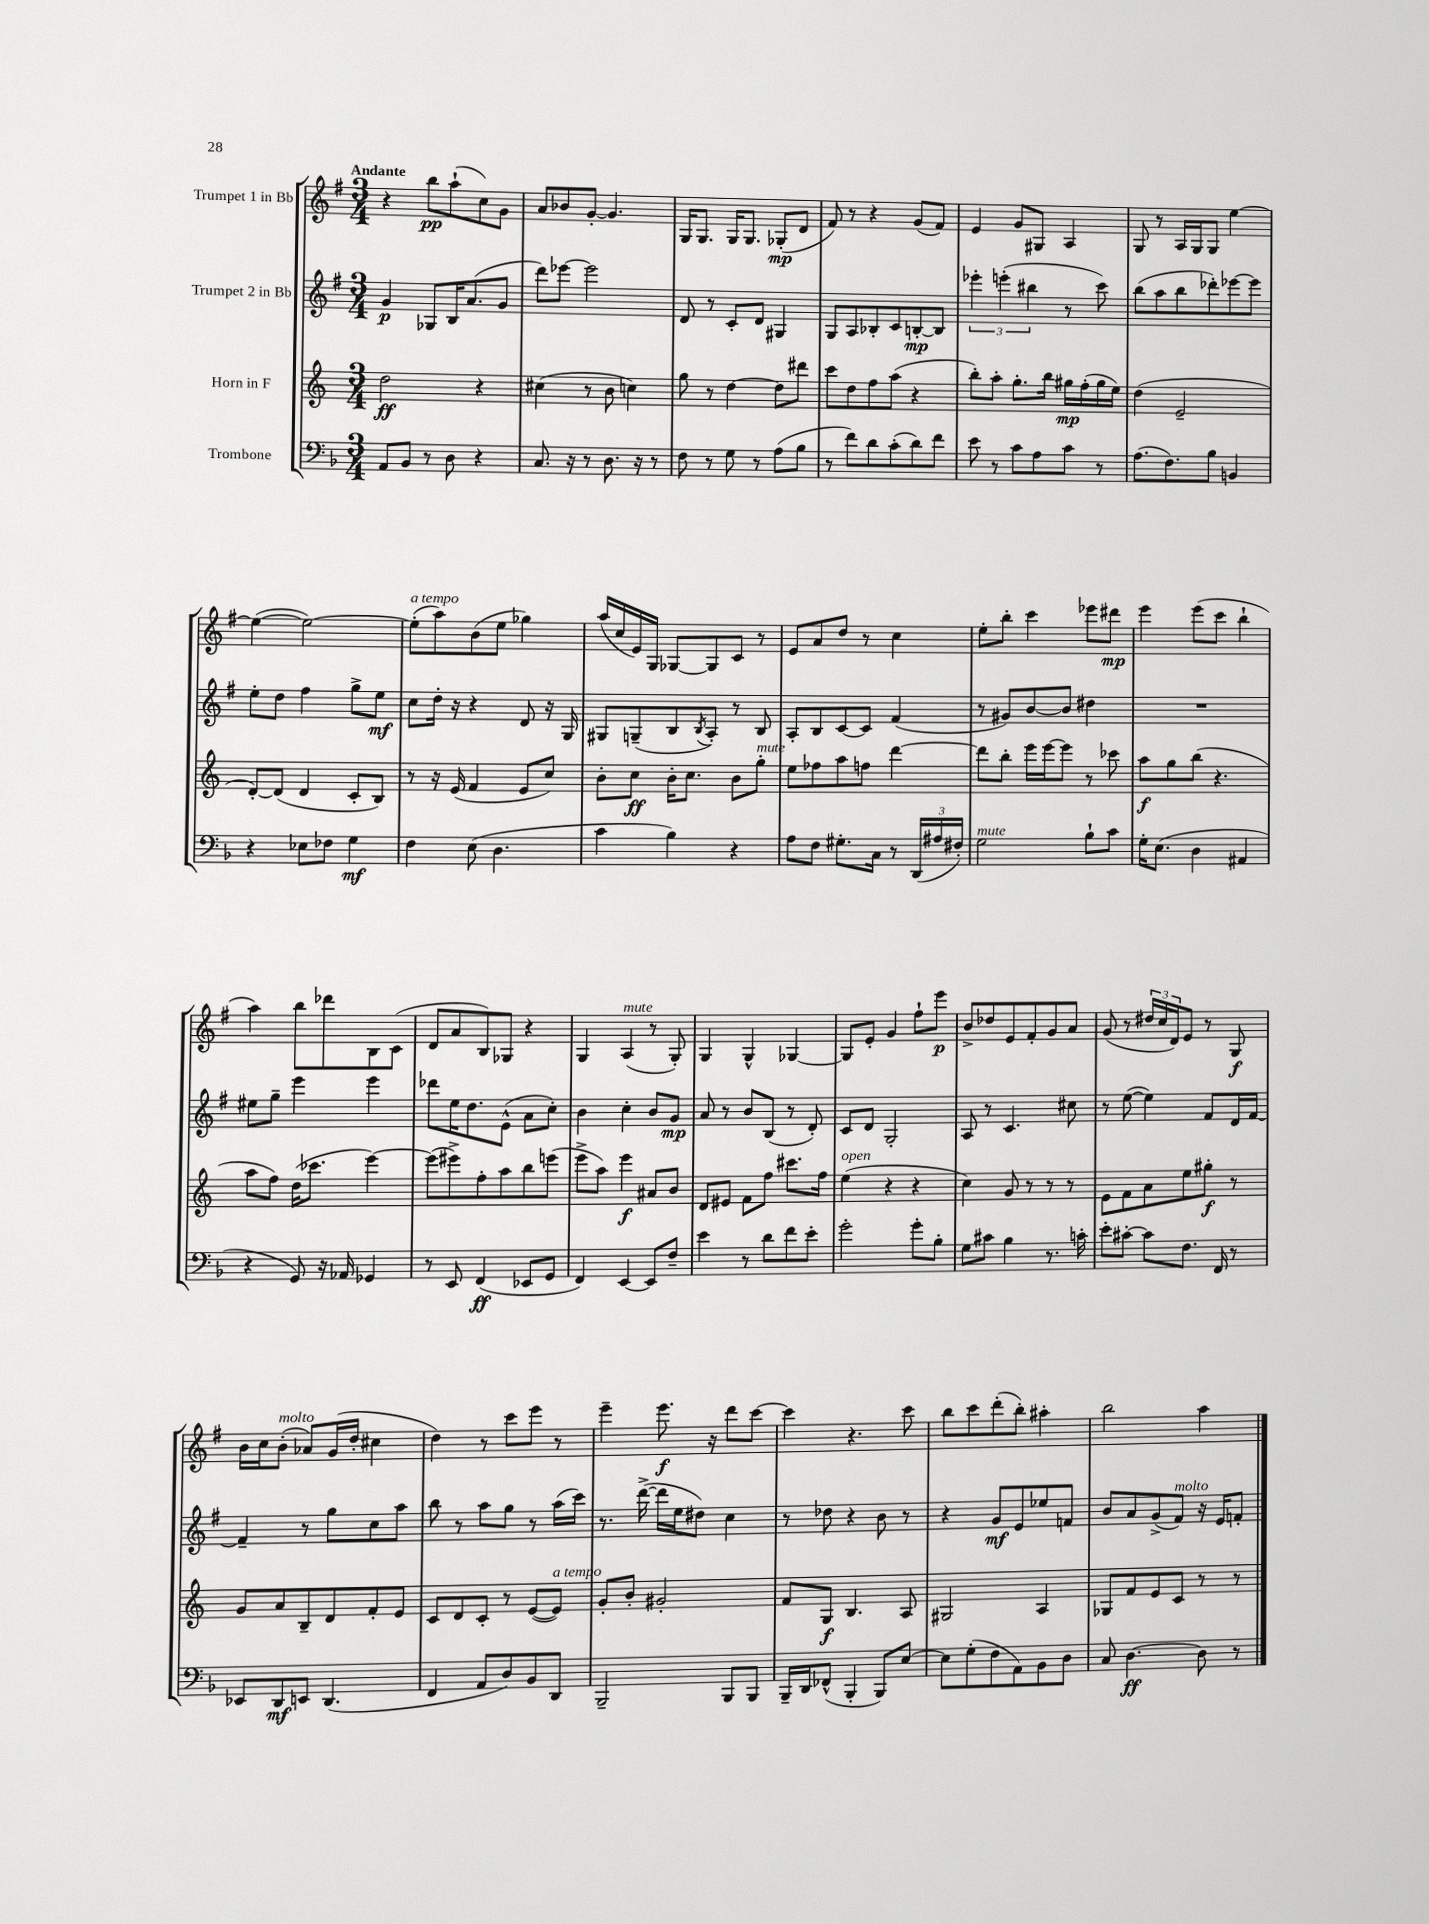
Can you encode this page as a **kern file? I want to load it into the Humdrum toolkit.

**kern	**dynam	**kern	**dynam	**kern	**dynam	**kern	**dynam
*part4	*part4	*part3	*part3	*part2	*part2	*part1	*part1
*staff4	*staff4	*staff3	*staff3	*staff2	*staff2	*staff1	*staff1
*I"Trombone	*	*I"Horn in F	*	*I"Trumpet 2 in Bb	*	*I"Trumpet 1 in Bb	*
*clefF4	*	*clefG2	*	*clefG2	*	*clefG2	*
*k[b-]	*	*k[]	*	*k[f#]	*	*k[f#]	*
*M3/4	*	*M3/4	*	*M3/4	*	*M3/4	*
=1	=1	=1	=1	=1	=1	=1	=1
!	!	!	!	!	!	!LO:TX:a:B:t=Andante	!
8AA/L	.	2dd\	ff	4g/	p	4r	.
8BB-/J	.	.	.	.	.	.	.
8r	.	.	.	8G-X/L	.	8bb\L	pp
8D\	.	.	.	16B/K	.	(8aa`\	.
.	.	.	.	(8.a/	.	.	.
4r	.	4r	.	.	.	8cc\)	.
.	.	.	.	8g/J	.	8g\J	.
=2	=2	=2	=2	=2	=2	=2	=2
8.C/	.	(4cc#X\	.	8ddd\L)	.	8a/L	.
.	.	.	.	[8eee-X\J	.	8b-X/	.
16r	.	.	.	.	.	.	.
8r	.	8r	.	2eee-\]	.	[8g'/J	.
8.D\	.	8b\	.	.	.	4.g/]	.
.	.	4ccn\)	.	.	.	.	.
16r	.	.	.	.	.	.	.
8r	.	.	.	.	.	.	.
=3	=3	=3	=3	=3	=3	=3	=3
8F\	.	8gg\	.	8d/	.	16G/KL	.
.	.	.	.	.	.	8.G/J	.
8r	.	8r	.	8r	.	.	.
8G\	.	[4dd\	.	8c'/L	.	16G/KL	.
.	.	.	.	.	.	8.G/J	.
8r	.	.	.	8d/J	.	.	.
(8A\L	.	8dd\L]	.	4G#X/	.	(8G-X'/L	mp
8B-\J	.	8ddd#X\J	.	.	.	8d/J	.
=4	=4	=4	=4	=4	=4	=4	=4
8r	.	8ccc\L	.	8G/L	.	8f#/)	.
8f\L)	.	8dd\	.	8A/	.	8r	.
8d\	.	8ff\	.	8B-X'/	.	4r	.
(8c'\	.	(8aa\J	.	8c/	.	.	.
8d\)	.	4r	.	[8Bn'/	mp	(8g/L	.
8f\J	.	.	.	8B/J]	.	8f#/J)	.
=5	=5	=5	=5	=5	=5	=5	=5
8e\	.	8bb'\L)	.	6eee-X'\	.	4e/	.
8r	.	8aa'\J	.	.	.	.	.
.	.	.	.	(6eeen'\	.	.	.
8c\L	.	8.gg'\L	.	.	.	8g/L	.
.	.	.	.	6bb#X\	.	.	.
8A\	.	.	.	.	.	8G#X/J	.
.	.	16bb\Jk	.	.	.	.	.
8c\J	.	16gg#X\LL	mp	8r	.	4A/	.
.	.	(16ff'\	.	.	.	.	.
8r	.	16gg#\	.	8ccc\)	.	.	.
.	.	16ee\JJ)	.	.	.	.	.
=6	=6	=6	=6	=6	=6	=6	=6
(8.A\L	.	(4dd\	.	(8bb\L	.	8G/	.
.	.	.	.	8aa\	.	8r	.
8.F\)	.	.	.	.	.	.	.
.	.	2e~/	.	8bb\	.	16A/LL	.
.	.	.	.	.	.	16G/J	.
8B-\J	.	.	.	8ddd-X'\)	.	8G/J	.
4BBn/	.	.	.	[8eee-X\	.	[4ee\	.
.	.	.	.	8eee-\J]	.	.	.
!!LO:LB:g=z
=7	=7	=7	=7	=7	=7	=7	=7
4r	.	[8d'/L)	.	8ee'\L	.	(4ee\_	.
.	.	(8d/J]	.	8dd\J	.	.	.
8E-X\L	.	4d/	.	4ff#\	.	2ee\_)	.
8F-X\J	.	.	.	.	.	.	.
4G\	mf	8c'/L	.	8gg^\L	.	.	.
.	.	8B/J)	.	8ee\J	mf	.	.
=8	=8	=8	=8	=8	=8	=8	=8
!	!	!	!	!	!	!LO:TX:a:i:t=a tempo	!
4F\	.	8r	.	8cc\L	.	(8ee'\L]	.
.	.	16r	.	16dd'\Jk	.	8aa\)	.
.	.	(16e/	.	16r	.	.	.
(8E\	.	4f/	.	4r	.	(8b\	.
4.D\	.	.	.	.	.	8ee\J	.
.	.	8e/L	.	8d/	.	4gg-X\)	.
.	.	8cc/J)	.	16r	.	.	.
.	.	.	.	16G/	.	.	.
=9	=9	=9	=9	=9	=9	=9	=9
4c\	.	8b'\L	.	8G#X/L	.	(16aa/LL	.
.	.	.	.	.	.	16cc/	.
.	.	8cc\J	ff	(8Gn~/	.	16e/)	.
.	.	.	.	.	.	16G/JJ	.
4B-\)	.	16b'\KL	.	8B/	.	[8G-X/L	.
.	.	8.cc\J	.	.	.	.	.
.	.	.	.	8qB/	.	.	.
.	.	.	.	8A'/J)	.	8G-/]	.
4r	.	8b\L	.	8r	.	8c/J	.
!	!	!LO:TX:a:i:t=mute	!	!	!	!	!
.	.	8gg'\J	.	8B/	.	8r	.
=10	=10	=10	=10	=10	=10	=10	=10
8A\L	.	8ee\L	.	8A'/L	.	8e/L	.
8F\J	.	8ff-X\	.	8B/	.	8a/	.
8.G#X'\L	.	8aa\	.	[8c/	.	8dd/J	.
.	.	8ffn\J	.	8c/J]	.	8r	.
16C\Jk	.	.	.	.	.	.	.
8r	.	[4ddd\	.	(4f#/	.	4cc\	.
(24DD/LL	.	.	.	.	.	.	.
24A#X/	.	.	.	.	.	.	.
24F#X'/JJ)	.	.	.	.	.	.	.
=11	=11	=11	=11	=11	=11	=11	=11
!LO:TX:a:i:t=mute	!	!	!	!	!	!	!
2G\	.	8ddd\L]	.	8r	.	8ee'\L	.
.	.	8bb'\J	.	8g#X/L)	.	8bb'\J	.
.	.	16eee\LL	.	[8b/	.	4ccc\	.
.	.	[16eee\J	.	.	.	.	.
.	.	8eee\J]	.	8b/J]	.	.	.
8B-`\L	.	8r	.	4dd#X\	.	8eee-X\L	.
8c\J	.	8ccc-X\	.	.	.	8ddd#X\J	mp
=12	=12	=12	=12	=12	=12	=12	=12
16G'\KL	.	8aa\L	f	2.r	.	4eee\	.
(8.E\J	.	.	.	.	.	.	.
.	.	8gg\	.	.	.	.	.
4D\	.	(8bb\J	.	.	.	(8eee\L	.
.	.	4.r	.	.	.	8ccc\J	.
4AA#X/	.	.	.	.	.	4bb`\	.
!!LO:LB:g=z
=13	=13	=13	=13	=13	=13	=13	=13
4r	.	8aa\L	.	8ee#X\L	.	4aa\)	.
.	.	8ff\J)	.	8gg~\J	.	.	.
8GG/)	.	(16dd\KL	.	4eee\	.	8bb\L	.
.	.	8.ccc-X\J	.	.	.	.	.
16r	.	.	.	.	.	8ddd-X\	.
16AA-X/	.	.	.	.	.	.	.
4GG-X/	.	[4eee\)	.	4eee\	.	8B\	.
.	.	.	.	.	.	(8c\J	.
=14	=14	=14	=14	=14	=14	=14	=14
8r	.	(8eee\L]	.	8ddd-X\L	.	8d/L	.
8EE/	.	8eee#X^\)	.	16ee\K	.	8a/	.
.	.	.	.	8.dd\	.	.	.
(4FF/	ff	8ff'\	.	.	.	8B/)	.
.	.	8aa\	.	(8e^^\J	.	8G-X/J	.
8EE-X/L	.	8bb\	.	8a\L	.	4r	.
8GG/J	.	(8eeen\J	.	8cc'\J)	.	.	.
=15	=15	=15	=15	=15	=15	=15	=15
4FF/)	.	8eee^\L	.	4b\	.	4G/	.
.	.	8aa\J)	.	.	.	.	.
!	!	!	!	!	!	!LO:TX:a:i:t=mute	!
[4EE/	.	4eee\	f	4cc'\	.	(4A/	.
8EE/L]	.	8a#X/L	.	8b/L	.	8r	.
8F~/J	.	8b/J	.	8g/J	mp	8G'/)	.
=16	=16	=16	=16	=16	=16	=16	=16
4e\	.	8d/L	.	8a/	.	4G/	.
.	.	8e#X/J	.	8r	.	.	.
8r	.	8f\L	.	8b/L	.	4G^^/	.
8d\L	.	8ff\J	.	(8B/J	.	.	.
8f\	.	8.ccc#X\L	.	8r	.	[4G-X/	.
8e'\J	.	.	.	8d'/)	.	.	.
.	.	16ff\Jk	.	.	.	.	.
=17	=17	=17	=17	=17	=17	=17	=17
!	!	!LO:TX:a:i:t=open	!	!	!	!	!
2g'\	.	(4ee\	.	8c/L	.	8G-/L]	.
.	.	.	.	8d/J	.	8e'/J	.
.	.	4r	.	2G'/	.	4g/	.
8g'\L	.	4r	.	.	.	8ff#`\L	.
8B-'\J	.	.	.	.	.	8eee\J	p
=18	=18	=18	=18	=18	=18	=18	=18
8G\L	.	4cc\)	.	8A/	.	8b^/L	.
8c#X\J	.	.	.	8r	.	8dd-X/	.
4B-\	.	8g/	.	4.c/	.	8e/	.
.	.	8r	.	.	.	8f#'/	.
8.r	.	8r	.	.	.	8g/	.
.	.	8r	.	8cc#X\	.	8a/J	.
16cn'\	.	.	.	.	.	.	.
=19	=19	=19	=19	=19	=19	=19	=19
8e'\L	.	8e\L	.	8r	.	(8g/	.
[8c#X'\J	.	8f\	.	([8ee\	.	8r	.
8c#\L]	.	8a\	.	4ee\])	.	24dd#X/LL	.
.	.	.	.	.	.	24cc/	.
.	.	.	.	.	.	24d/J)	.
8.F\J	.	8ee\	.	.	.	8e/J	.
.	.	8gg#X'\J	f	8f#/L	.	8r	.
16FF/	.	.	.	.	.	.	.
8r	.	8r	.	16d/L	.	8G/	f
.	.	.	.	[16f#/JJ	.	.	.
!!LO:LB:g=z
=20	=20	=20	=20	=20	=20	=20	=20
8EE-X/L	.	8g/L	.	4f#~/]	.	16b\LL	.
.	.	.	.	.	.	16cc\J	.
!	!	!	!	!	!	!LO:TX:a:i:t=molto	!
8DD/	mf	8a/	.	.	.	(8b'\J	.
8EEn/J	.	8B~/	.	8r	.	8a-X/L)	.
(4.DD/	.	8d/	.	8gg\L	.	(16g/L	.
.	.	.	.	.	.	16dd'/JJ	.
.	.	8f'/	.	8cc\	.	4cc#X\	.
.	.	8e/J	.	8aa\J	.	.	.
=21	=21	=21	=21	=21	=21	=21	=21
4FF/	.	8c/L	.	8bb\	.	4dd\)	.
.	.	8d/	.	8r	.	.	.
8AA/L	.	8c'/J	.	8aa\L	.	8r	.
8D/)	.	8r	.	8gg\J	.	8ccc\L	.
8BB-/	.	([8e/L	.	8r	.	8eee\J	.
!	!	!LO:TX:a:i:t=a tempo	!	!	!	!	!
8DD/J	.	8e/J])	.	(16aa\LL	.	8r	.
.	.	.	.	16ccc\JJ)	.	.	.
=22	=22	=22	=22	=22	=22	=22	=22
2BBB-~/	.	8g'/L	.	8.r	.	4eee~\	.
.	.	8b'/J	.	.	.	.	.
.	.	.	.	([16ddd^\	.	.	.
.	.	2g#X'/	.	16ddd\LL]	.	8.eee\	f
.	.	.	.	16ee\J	.	.	.
.	.	.	.	8dd#X\J)	.	.	.
.	.	.	.	.	.	16r	.
8BBB-/L	.	.	.	4cc\	.	8ddd\L	.
8BBB-/J	.	.	.	.	.	[8ccc\J	.
=23	=23	=23	=23	=23	=23	=23	=23
16BBB-~/LL	.	8f/L	.	8r	.	4ccc\]	.
16DD/J	.	.	.	.	.	.	.
(8FF-X^^/J	.	8G/J	f	8dd-X\	.	.	.
4BBB-'/	.	4.B/	.	4r	.	4.r	.
8BBB-/L)	.	.	.	8b\	.	.	.
[8E/J	.	8A/	.	8r	.	8ccc\	.
=24	=24	=24	=24	=24	=24	=24	=24
8E\L]	.	2G#X/	.	4r	.	8bb\L	.
(8G'\	.	.	.	.	.	8ccc\	.
8F\	.	.	.	8g/L	mf	(8ddd'\	.
8AA\)	.	.	.	8e/	.	8bb'\J)	.
8BB-\	.	4A/	.	8ee-X/	.	4aa#X'\	.
8D\J	.	.	.	8fn/J	.	.	.
=25	=25	=25	=25	=25	=25	=25	=25
8C/	.	8G-X/L	.	8b/L	.	2bb\	.
[4.D\	ff	8f/	.	8a/	.	.	.
.	.	8e/	.	(8g^/	.	.	.
!	!	!	!	!LO:TX:a:i:t=molto	!	!	!
.	.	8c/J	.	8f#/J)	.	.	.
8D\]	.	8r	.	16r	.	4aa\	.
.	.	.	.	16e/KL	.	.	.
8r	.	8r	.	8fn'/J	.	.	.
==	==	==	==	==	==	==	==
*-	*-	*-	*-	*-	*-	*-	*-
